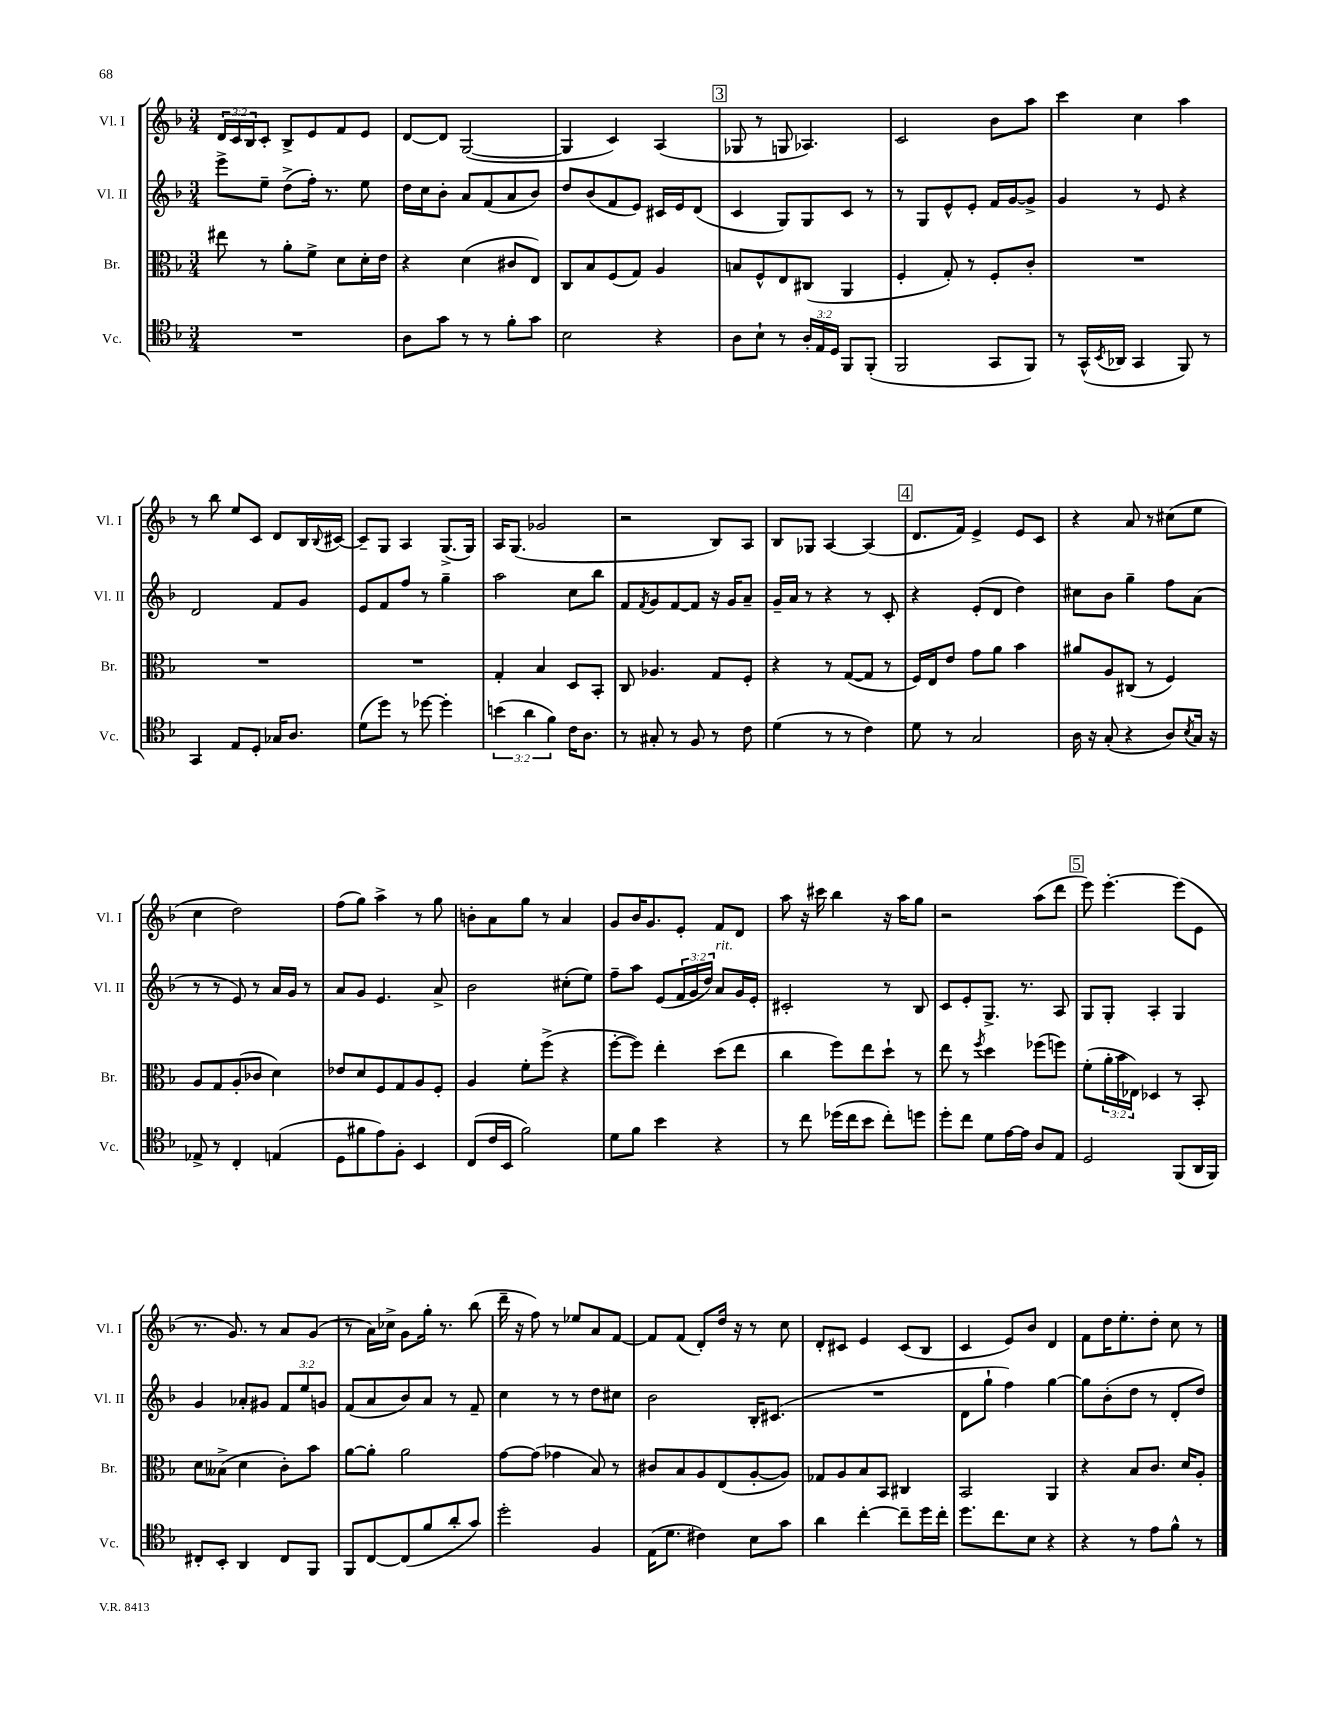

**kern	**kern	**kern	**kern
*part4	*part3	*part2	*part1
*staff4	*staff3	*staff2	*staff1
*I"Vc.	*I"Br.	*I"Vl. II	*I"Vl. I
*I'Vc.	*I'Br.	*I'Vl. II	*I'Vl. I
*clefC4	*clefC3	*clefG2	*clefG2
*k[b-]	*k[b-]	*k[b-]	*k[b-]
*M3/4	*M3/4	*M3/4	*M3/4
=132	=132	=132	=132
2.r	8ee#X\	8eee^\L	24d/LL
.	.	.	24c/
.	.	.	24B-/J
.	8r	8ee~\J	8c'/J
.	8a'\L	(8dd^\L	8B-^/L
.	8f^\J	16ff'\Jk)	8e/
.	.	8.r	.
.	8d\L	.	8f/
.	16d'\L	8ee\	8e/J
.	16e\JJ	.	.
=133	=133	=133	=133
8A\L	4r	16dd\LL	[8d/L
.	.	16cc\J	.
8g\J	.	8b-'\J	8d/J]
8r	(4d\	8a/L	([2G/
8r	.	(8f/	.
8f'\L	8c#X/L	8a/	.
8g\J	8E/J)	8b-/J)	.
=134	=134	=134	=134
2B-\	8C/L	8dd/L	4G/]
.	8B-/	(8b-/	.
.	(8F/	8f/	4c/)
.	8G/J)	8e/J)	.
4r	4A/	16c#X/LL	(4A/
.	.	16e/J	.
.	.	(8d/J	.
!!LO:REH:place=s1:t=3
=135	=135	=135	=135
8A\L	8Bn/L	4c/	8G-X/
8B-`\J	8F^^/	.	8r
8r	8E/	8G/L)	8Gn/
24A'/LL	(8C#X/J	8G/	4.A-X/)
24E/	.	.	.
24D/JJ	.	.	.
8FF/L	4AA/	8c/J	.
(8FF'/J	.	8r	.
=136	=136	=136	=136
2FF/	4F'/	8r	2c/
.	.	8G/L	.
.	8G'/)	8e^^/	.
.	8r	8e'/J	.
8GG/L	8F'/L	16f/LL	8b-\L
.	.	[16g/J	.
8FF/J)	8c'/J	8g^/J]	8aa\J
=137	=137	=137	=137
8r	2.r	4g/	4ccc\
(16GG^^/LL	.	.	.
8qBB-/	.	.	.
16AA-X/JJ	.	.	.
4GG/	.	8r	4cc\
.	.	8e/	.
8FF/)	.	4r	4aa\
8r	.	.	.
!!LO:LB:g=z
=138	=138	=138	=138
4GG/	2.r	2d/	8r
.	.	.	8bb-\
8E/L	.	.	8ee/L
8D'/J	.	.	8c/J
16G-X/KL	.	8f/L	8d/L
8.A/J	.	.	.
.	.	8g/J	16B-/L
.	.	.	8qqB-/
.	.	.	[16c#X/JJ
=139	=139	=139	=139
(8d\L	2.r	8e/L	8c#~/L]
8dd\J)	.	8f/	8G/J
8r	.	8ff/J	4A/
[8dd-X\	.	8r	.
4dd-'\]	.	4gg~\	(8.G^/L
.	.	.	16G/Jk)
=140	=140	=140	=140
(6bn\	4G'/	2aa\	16A/KL
.	.	.	(8.G/J
6a\	.	.	.
.	4B-/	.	2g-X/
6f\)	.	.	.
16c\KL	8D/L	8cc\L	.
8.A\J	.	.	.
.	8BB-'/J	8bb-\J	.
=141	=141	=141	=141
8r	8C/	8f/L	2r
.	.	8qf/	.
8G#X'/	4.A-X/	8g/	.
8r	.	[8f/	.
8F/	.	8f/J]	.
8r	8G/L	16r	8B-/L)
.	.	16g/KL	.
8c\	8F'/J	8a~/J	8A/J
=142	=142	=142	=142
(4d\	4r	16g~/LL	8B-/L
.	.	16a/JJ	.
.	.	8r	8G-X/J
8r	8r	4r	[4A/
8r	([8G/L	.	.
4c\)	8G/J]	8r	(4A/]
.	8r	8c'/	.
!!LO:REH:place=s1:t=4
=143	=143	=143	=143
8d\	16F/LL)	4r	8.d/L
.	16E/J	.	.
8r	8e/J	.	.
.	.	.	16f/Jk)
2G/	8g\L	(8e'/L	4e^/
.	8a\J	8d/J	.
.	4b-\	4dd\)	8e/L
.	.	.	8c/J
=144	=144	=144	=144
16A\	8a#X/L	8cc#X\L	4r
16r	.	.	.
(8G'/	8A/	8b-\J	.
4r	(8C#X/J	4gg~\	8a/
.	8r	.	8r
8A/L)	4F/)	8ff\L	(8cc#X\L
8qB-/	.	.	.
16G/Jk	.	(8a\J	8ee\J
16r	.	.	.
!!LO:LB:g=z
=145	=145	=145	=145
8E-X^/	8A/L	8r	4cc\
8r	8G/	8r	.
4C'/	(8A'/	8e/)	2dd\)
.	8c-X/J	8r	.
(4En/	4d\)	16a/LL	.
.	.	16g/JJ	.
.	.	8r	.
=146	=146	=146	=146
8D\L	8e-X/L	8a/L	(8ff\L
8f#X\	8d/	8g/J	8gg\J)
8e\)	8F/	4.e/	4aa^\
8F'\J	8G/	.	.
4BB-/	8A/	.	8r
.	8F'/J	8a^/	8gg\
=147	=147	=147	=147
(8C/L	4A/	2b-\	8bn'\L
16c/L	.	.	8a\
16BB-/JJ	.	.	.
2f\)	8f'\L	.	8gg\J
.	(8ff^\J	.	8r
.	4r	(8cc#X'\L	4a/
.	.	8ee\J)	.
=148	=148	=148	=148
8d\L	[8ff'\L	8ff~\L	8g/L
8f\J	8ff\J])	8aa\J	16b-/K
.	.	.	8.g/
4b-\	4ee'\	(8e/L	.
.	.	24f/L	8e'/J
.	.	24g/	.
.	.	24dd/JJ)	.
!	!	!LO:TX:a:i:t=rit.	!
4r	(8dd\L	8a/L	8f/L
.	8ee\J	16g/L	8d/J
.	.	16e'/JJ	.
=149	=149	=149	=149
8r	4cc\	2c#X'/	8aa\
8cc\	.	.	16r
.	.	.	16ccc#X\
(16dd-X\LL	8ff\L)	.	4bb-\
16cc\J	.	.	.
8b-\J	8ee\	.	.
8cc'\L)	8dd`\J	8r	16r
.	.	.	16aa\KL
8ddn\J	8r	8B-/	8gg\J
=150	=150	=150	=150
8dd'\L	8ee\	8c/L	2r
8cc\J	8r	8e'/	.
.	8qff/	.	.
8d\L	4dd\	8.G^/J	.
[16e\L	.	.	.
16e\JJ]	.	8.r	.
8A/L	(8ff-X\L	.	(8aa\L
8E/J	8ffn\J)	8A/	8ddd\J
!!LO:REH:place=s1:t=5
=151	=151	=151	=151
2D/	(8f'\L	8G/L	8eee\)
.	24a'\L	8G'/J	[4.eee'\
.	24b-\	.	.
.	24E-X\JJ)	.	.
.	4D-X/	4A'/	.
(8FF/L	8r	4G/	(8eee\L]
16AA/L	8BB-'/	.	8e\J
16FF/JJ)	.	.	.
!!LO:LB:g=z
=152	=152	=152	=152
8C#X'/L	8d\L	4g/	8.r
8BB-'/J	(8B--X^\J	.	.
.	.	.	8.g/)
4AA/	4d\	8a-X'/L	.
.	.	8g#X/J	8r
8C#/L	8c'\L)	12f/L	8a/L
.	.	12ee/	.
8FF/J	8b-\J	.	(8g/J
.	.	12gn/J	.
=153	=153	=153	=153
8FF/L	[8a\L	(8f/L	8r
[8C/	8a'\J]	8a/	16a\LL)
.	.	.	16cc-X^\JJ
(8C/]	2a\	8b-/)	8g\L
8f/	.	8a/J	16gg'\Jk
.	.	.	8.r
8a'/	.	8r	.
8g/J)	.	8f~/	(8bb-\
=154	=154	=154	=154
2dd'\	[8g\L	4cc\	16ddd~\
.	.	.	16r
.	(8g\J]	.	8ff\)
.	4g-X\	8r	8r
.	.	8r	8ee-X/L
4F/	8B-/)	8dd\L	8a/
.	8r	8cc#X\J	[8f/J
=155	=155	=155	=155
(16E\KL	8c#X/L	2b-\	8f/L]
8.d\J	.	.	.
.	8B-/	.	(8f/J
4c#X\)	8A/	.	8d'/L)
.	(8E/	.	16dd/Jk
.	.	.	16r
8B-\L	[8A'/	16B-'/KL	8r
.	.	(8.c#X/J	.
8g\J	8A/J])	.	8cc\
=156	=156	=156	=156
4a\	8G-X/L	2.r	8d'/L
.	8A/	.	8c#X/J
[4cc'\	8B-/	.	4e/
.	8BB-/J	.	.
8cc~\L]	4C#X/	.	(8c#/L
16dd\L	.	.	8B-/J
16cc'\JJ	.	.	.
=157	=157	=157	=157
8.dd\L	2BB-/	8d\L	4c/
.	.	8gg`\J	.
8.cc\	.	.	.
.	.	4ff\)	8e/L)
8B-\J	.	.	8b-/J
4r	4AA/	[4gg\	4d/
=158	=158	=158	=158
4r	4r	8gg\L]	8f\L
.	.	(8b-'\	16dd\K
.	.	.	8.ee'\
8r	8B-/L	8dd\J	.
8e\L	8.c/J	8r	8dd'\J
8f^^\J	.	8d'/L	8cc\
.	16d/KL	.	.
8r	8A'/J	8dd/J)	8r
==	==	==	==
*-	*-	*-	*-
